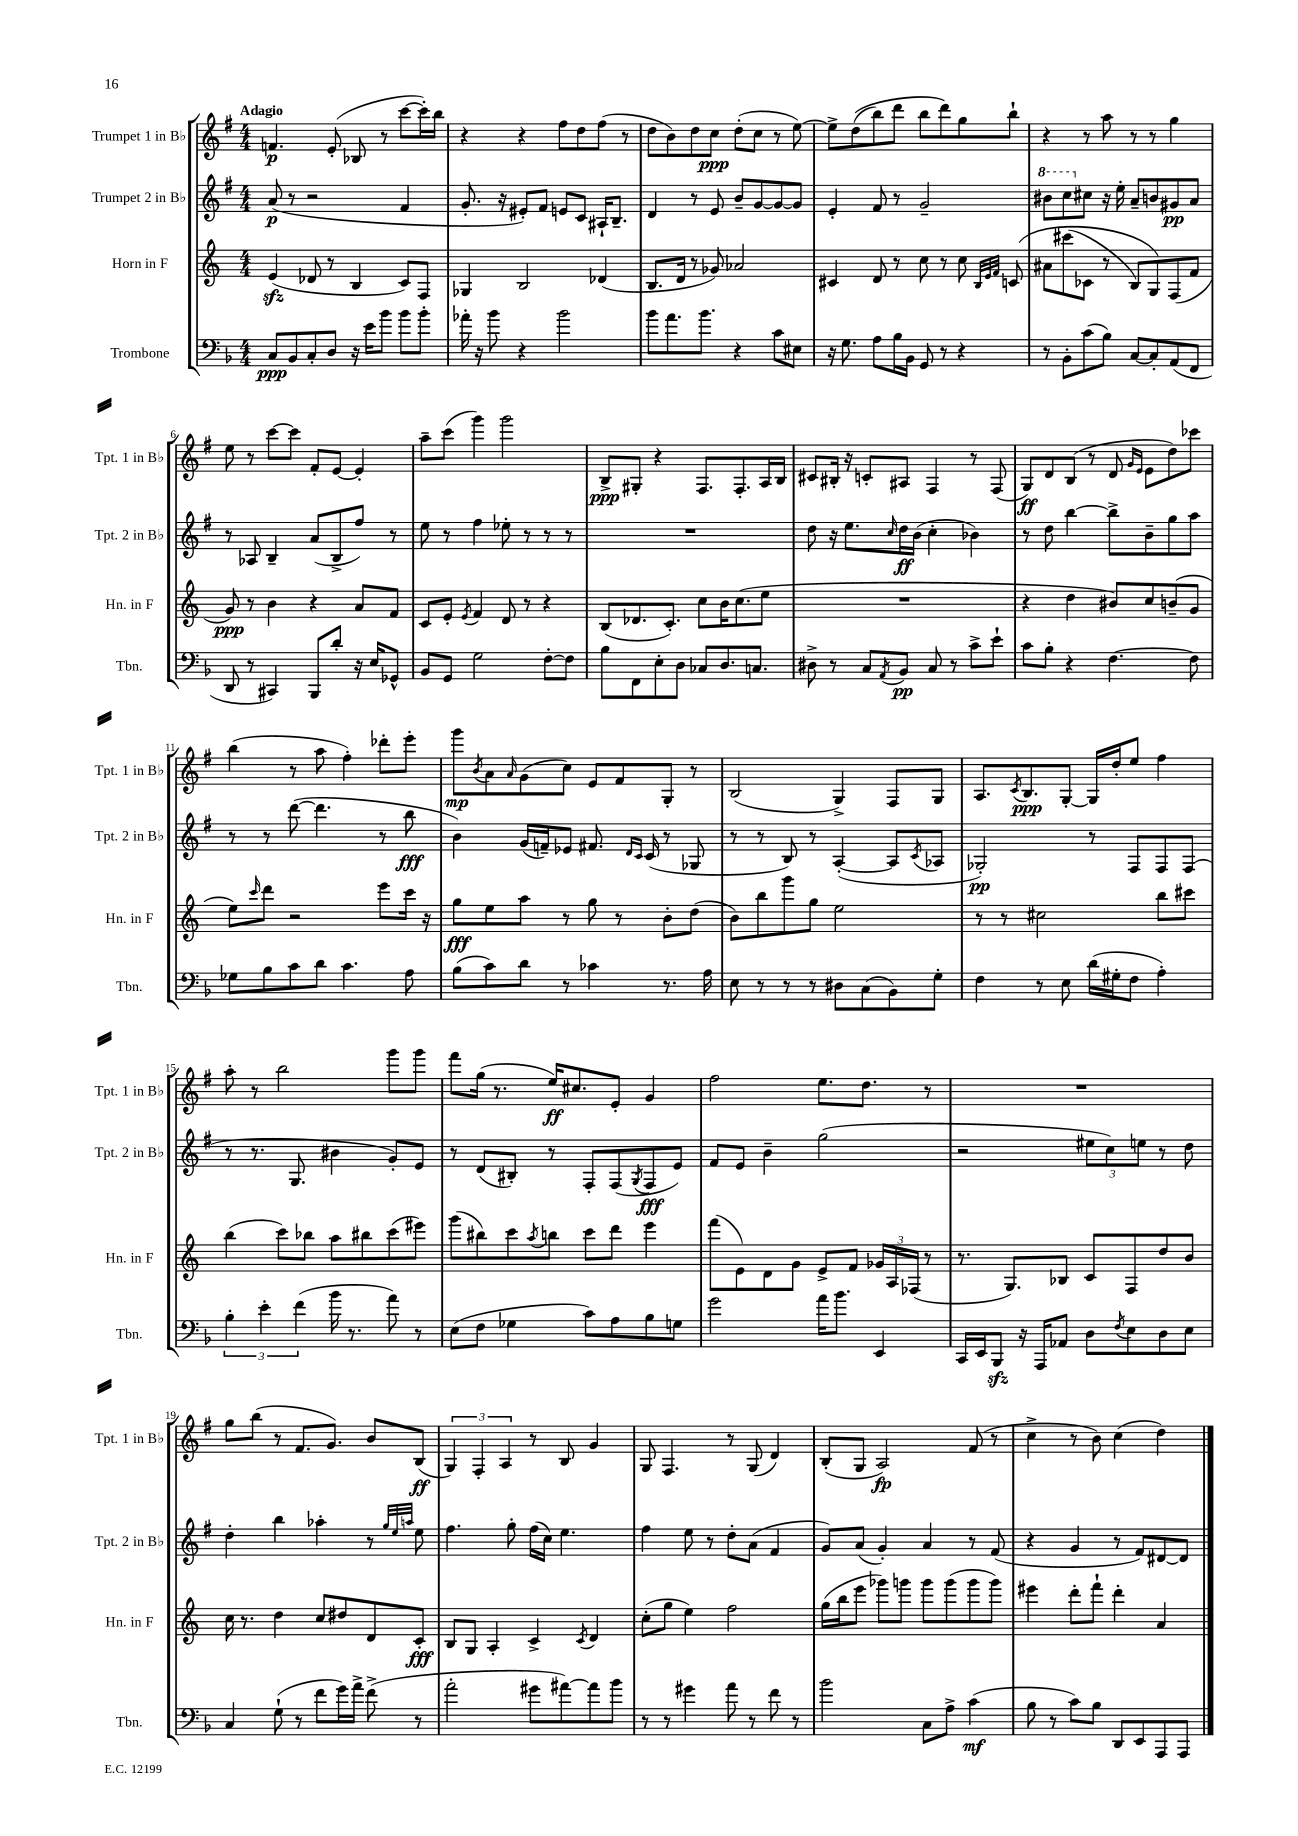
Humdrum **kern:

**kern	**dynam	**kern	**dynam	**kern	**dynam	**kern	**dynam
*part4	*part4	*part3	*part3	*part2	*part2	*part1	*part1
*staff4	*staff4	*staff3	*staff3	*staff2	*staff2	*staff1	*staff1
*I"Trombone	*	*I"Horn in F	*	*I"Trumpet 2 in B♭	*	*I"Trumpet 1 in B♭	*
*I'Tbn.	*	*I'Hn. in F	*	*I'Tpt. 2 in B♭	*	*I'Tpt. 1 in B♭	*
*clefF4	*	*clefG2	*	*clefG2	*	*clefG2	*
*k[b-]	*	*k[]	*	*k[f#]	*	*k[f#]	*
*M4/4	*	*M4/4	*	*M4/4	*	*M4/4	*
=1	=1	=1	=1	=1	=1	=1	=1
!	!	!	!	!	!	!LO:TX:a:B:t=Adagio	!
8C/L	ppp	(4ezz/	.	(8a/	p	4.fn/	p
8BB-/	.	.	.	8r	.	.	.
8C'/	.	8d-X/	.	2r	.	.	.
8D/J	.	8r	.	.	.	(8e'/	.
16r	.	4B/	.	.	.	8B-X/	.
16e\KL	.	.	.	.	.	.	.
8b-\J	.	.	.	.	.	8r	.
8b-\L	.	8c/L)	.	4f#/	.	[8ccc\L	.
8b-'\J	.	8F/J	.	.	.	16ccc'\L])	.
.	.	.	.	.	.	16bb\JJ	.
=2	=2	=2	=2	=2	=2	=2	=2
16a-X'\	.	4G-X/	.	8.g'/	.	4r	.
16r	.	.	.	.	.	.	.
8b-\	.	.	.	.	.	.	.
.	.	.	.	16r	.	.	.
4r	.	2B/	.	8e#X'/L)	.	4r	.
.	.	.	.	8f#/J	.	.	.
2b-\	.	.	.	8en/L	.	8ff#\L	.
.	.	.	.	8c/J	.	8dd\	.
.	.	(4d-X/	.	16A#X`/KL	.	(8ff#\J	.
.	.	.	.	8.B~/J	.	.	.
.	.	.	.	.	.	8r	.
=3	=3	=3	=3	=3	=3	=3	=3
8b-\L	.	8.B/L	.	4d/	.	8dd\L	.
8.a\	.	.	.	.	.	8b\)	.
.	.	16d/Jk	.	.	.	.	.
.	.	8r	.	8r	.	8dd\	.
8.b-\J	.	.	.	.	.	.	.
.	.	8g-X/)	.	8e/	.	8cc\J	ppp
4r	.	2a-X/	.	8b~/L	.	(8dd'\L	.
.	.	.	.	[8g/	.	8cc\J	.
8c\L	.	.	.	8g/_	.	8r	.
8E#X\J	.	.	.	8g/J]	.	[8ee\)	.
=4	=4	=4	=4	=4	=4	=4	=4
16r	.	4c#X/	.	4e'/	.	8ee^\L]	.
8.G\	.	.	.	.	.	.	.
.	.	.	.	.	.	((8dd\	.
8A\L	.	8d/	.	8f#/	.	8bb\)	.
16B-\L	.	8r	.	8r	.	8ddd\J	.
16BB-\JJ	.	.	.	.	.	.	.
8GG/	.	8cc\	.	2g~/	.	8bb\L	.
8r	.	8r	.	.	.	8ddd\)	.
4r	.	8cc\	.	.	.	8gg\	.
.	.	32qqB/LLL	.	.	.	.	.
.	.	32qqe/	.	.	.	.	.
.	.	32qqf/JJJ	.	.	.	.	.
.	.	(8cn/	.	.	.	8bb`\J	.
=5	=5	=5	=5	=5	=5	=5	=5
*	*	*	*	*8va	*	*	*
8r	.	8a#X\L	.	8bb#X\L	.	4r	.
8BB-'\L	.	(8ccc#X\	.	8ccc\	.	.	.
*	*	*	*	*X8va	*	*	*
(8c\	.	8c-X\J	.	8cc#X\J	.	8r	.
8B-\J)	.	8r	.	16r	.	8aa\	.
.	.	.	.	16ee'\	.	.	.
[8C/L	.	8B/L)	.	8a~/L	.	8r	.
8C'/]	.	8G/)	.	8bn/	.	8r	.
(8AA/	.	(8F/	.	8g#X/	pp	4gg\	.
8FF/J	.	8f/J	.	8a/J	.	.	.
!!LO:LB:g=z
=6	=6	=6	=6	=6	=6	=6	=6
8DD/	.	8g/)	ppp	8r	.	8ee\	.
8r	.	8r	.	8A-X/	.	8r	.
4CC#X/)	.	4b\	.	4B~/	.	[8ccc\L	.
.	.	.	.	.	.	8ccc\J]	.
8BBB-/L	.	4r	.	(8a/L	.	8f#'/L	.
8d'/J	.	.	.	8B^/	.	[8e/J	.
16r	.	8a/L	.	8ff#/J)	.	4e'/]	.
16E/KL	.	.	.	.	.	.	.
8GG-X^^/J	.	8f/J	.	8r	.	.	.
=7	=7	=7	=7	=7	=7	=7	=7
8BB-/L	.	8c/L	.	8ee\	.	8aa~\L	.
8GG/J	.	8e'/J	.	8r	.	(8ccc\J	.
.	.	8qe/	.	.	.	.	.
2G\	.	4f/	.	4ff#\	.	4ggg\)	.
.	.	8d/	.	8ee-X'\	.	2ggg\	.
.	.	8r	.	8r	.	.	.
[8F'\L	.	4r	.	8r	.	.	.
8F\J]	.	.	.	8r	.	.	.
=8	=8	=8	=8	=8	=8	=8	=8
8B-\L	.	(8B/L	.	1r	.	8B^/L	ppp
8FF\	.	8.d-X/	.	.	.	8G#X'/J	.
8E'\	.	.	.	.	.	4r	.
.	.	8.c'/J)	.	.	.	.	.
8D\J	.	.	.	.	.	.	.
8C-X/L	.	8cc\L	.	.	.	8.F#/L	.
8.D/	.	16b\K	.	.	.	.	.
.	.	(8.cc\	.	.	.	8.F#'/	.
8.Cn/J	.	.	.	.	.	.	.
.	.	8ee\J	.	.	.	16A/L	.
.	.	.	.	.	.	16B/JJ	.
=9	=9	=9	=9	=9	=9	=9	=9
8D#X^\	.	1r	.	8dd\	.	8c#X/L	.
8r	.	.	.	16r	.	16B#X'/Jk	.
.	.	.	.	8.ee\L	.	16r	.
8C/L	.	.	.	.	.	8cn'/L	.
8qAA/	.	.	.	16qqcc/	.	.	.
8BB-/J	pp	.	.	16dd\L	ff	8A#X/J	.
.	.	.	.	(16b\JJ	.	.	.
8C/	.	.	.	4cc'\	.	4F#/	.
8r	.	.	.	.	.	.	.
8c^\L	.	.	.	4b-X\)	.	8r	.
8e`\J	.	.	.	.	.	(8F#/	.
=10	=10	=10	=10	=10	=10	=10	=10
8c\L	.	4r	.	8r	.	8G/L)	ff
8B-'\J	.	.	.	8dd\	.	8d/	.
4r	.	4dd\	.	[4bb\	.	(8B/J	.
.	.	.	.	.	.	8r	.
[4.F\	.	8b#X/L)	.	8bb^\L]	.	8d/	.
.	.	.	.	.	.	16qqg/LL	.
.	.	.	.	.	.	16qqe/JJ	.
.	.	8cc/	.	8b~\	.	8e\L	.
.	.	(8bn~/	.	8gg\	.	8dd\)	.
8F\]	.	8g/J	.	8aa\J	.	8ccc-X\J	.
!!LO:LB:g=z
=11	=11	=11	=11	=11	=11	=11	=11
8G-X\L	.	8ee\L)	.	8r	.	(4bb\	.
.	.	16qqccc/	.	.	.	.	.
8B-\	.	8ddd\J	.	8r	.	.	.
8c\	.	2r	.	([8ddd\	.	8r	.
8d\J	.	.	.	4.ddd\]	.	8aa\	.
4.c\	.	.	.	.	.	4ff#'\)	.
.	.	8eee\L	.	8r	.	8ddd-X'\L	.
8A\	.	16ccc\Jk	.	8bb\	fff	8eee'\J	.
.	.	16r	.	.	.	.	.
=12	=12	=12	=12	=12	=12	=12	=12
(8B-\L	.	8gg\L	fff	4b\)	.	8ggg\L	mp
.	.	.	.	.	.	8qb/	.
8c\)	.	8ee\	.	.	.	8a\	.
.	.	.	.	.	.	16qqa/	.
8d\J	.	8aa\J	.	(16g/LL	.	(8g\	.
.	.	.	.	16fn~/J)	.	.	.
8r	.	8r	.	8e-X/J	.	8cc\J)	.
4c-X\	.	8gg\	.	8.f#X/	.	8e/L	.
.	.	8r	.	.	.	8f#/	.
.	.	.	.	16qqd/LL	.	.	.
.	.	.	.	16qqc/JJ	.	.	.
.	.	.	.	(16c/	.	.	.
8.r	.	8b'\L	.	8r	.	8G'/J	.
.	.	(8dd\J	.	8G-X/	.	8r	.
16A\	.	.	.	.	.	.	.
=13	=13	=13	=13	=13	=13	=13	=13
8E\	.	8b\L)	.	8r	.	(2B/	.
8r	.	8bb\	.	8r	.	.	.
8r	.	8ggg\	.	8B/)	.	.	.
8r	.	8gg\J	.	8r	.	.	.
8D#X\L	.	2ee\	.	([4A'/	.	4G^/)	.
(8C\	.	.	.	.	.	.	.
8BB-\)	.	.	.	8A/L]	.	8F#/L	.
.	.	.	.	8qc/	.	.	.
8G'\J	.	.	.	8A-X/J	.	8G/J	.
=14	=14	=14	=14	=14	=14	=14	=14
4F\	.	8r	.	2G-X'/)	pp	8.A/L	.
.	.	8r	.	.	.	.	.
.	.	.	.	.	.	8qc/	.
.	.	.	.	.	.	8.B/	ppp
8r	.	2cc#X\	.	.	.	.	.
8E\	.	.	.	.	.	[8G'/J	.
(16d\LL	.	.	.	8r	.	16G/LL]	.
16G#X'\J	.	.	.	.	.	16dd'/J	.
8F\J	.	.	.	8F#/L	.	8ee/J	.
4A'\)	.	8bb\L	.	8F#/	.	4ff#\	.
.	.	8ccc#X\J	.	(8F#/J	.	.	.
!!LO:LB:g=z
=15	=15	=15	=15	=15	=15	=15	=15
6B-'\	.	(4bb\	.	8r	.	8aa'\	.
.	.	.	.	8.r	.	8r	.
6e'\	.	.	.	.	.	.	.
.	.	8ccc\L)	.	.	.	2bb\	.
.	.	.	.	8.G/	.	.	.
(6f\	.	.	.	.	.	.	.
.	.	8bb-X\J	.	.	.	.	.
16b-\	.	8aa\L	.	4b#X\	.	.	.
8.r	.	.	.	.	.	.	.
.	.	8bb#X\	.	.	.	.	.
8a\)	.	(8ccc\	.	8g'/L)	.	8ggg\L	.
8r	.	8eee#X\J)	.	8e/J	.	8ggg\J	.
=16	=16	=16	=16	=16	=16	=16	=16
(8E\L	.	(8ggg\L	.	8r	.	8fff#\L	.
8F\J	.	8bb#X\)	.	(8d/L	.	(16gg\Jk	.
.	.	.	.	.	.	8.r	.
4G-X\	.	8ccc\	.	8B#X'/J)	.	.	.
.	.	8qaa/	.	.	.	.	.
.	.	8bbn\J	.	8r	.	16ee/KL)	ff
.	.	.	.	.	.	8.cc#X/	.
8c\L)	.	8ccc\L	.	8F#'/L	.	.	.
8A\	.	8ddd\J	.	(8F#/	.	8e'/J	.
.	.	.	.	8qG/	.	.	.
8B-\	.	4eee\	.	8F#/	fff	4g/	.
8Gn\J	.	.	.	8e/J)	.	.	.
=17	=17	=17	=17	=17	=17	=17	=17
2g\	.	(8fff\L	.	8f#/L	.	2ff#\	.
.	.	8e\)	.	8e/J	.	.	.
.	.	8d\	.	4b~\	.	.	.
.	.	8g\J	.	.	.	.	.
16a\KL	.	8e^/L	.	(2gg\	.	8.ee\L	.
8.b-\J	.	.	.	.	.	.	.
.	.	8f/J	.	.	.	.	.
.	.	.	.	.	.	8.dd\J	.
4EE/	.	24g-X/LL	.	.	.	.	.
.	.	24A/	.	.	.	.	.
.	.	(24F-X/JJ	.	.	.	.	.
.	.	8r	.	.	.	8r	.
=18	=18	=18	=18	=18	=18	=18	=18
16CC/LL	.	8.r	.	2r	.	1r	.
16EE/J	.	.	.	.	.	.	.
8BBB-zz/J	.	.	.	.	.	.	.
.	.	8.G/L)	.	.	.	.	.
16r	.	.	.	.	.	.	.
16AAA/KL	.	.	.	.	.	.	.
8AA-X/J	.	8B-X/J	.	.	.	.	.
8D\L	.	8c/L	.	12ee#X\L	.	.	.
.	.	.	.	12cc\)	.	.	.
8qF/	.	.	.	.	.	.	.
8E\	.	8F/	.	.	.	.	.
.	.	.	.	12een\J	.	.	.
8D\	.	8dd/	.	8r	.	.	.
8E\J	.	8b/J	.	8dd\	.	.	.
!!LO:LB:g=z
=19	=19	=19	=19	=19	=19	=19	=19
4C/	.	16cc\	.	4dd'\	.	8gg\L	.
.	.	8.r	.	.	.	.	.
.	.	.	.	.	.	(8bb\J	.
(8G`\	.	4dd\	.	4bb\	.	8r	.
8r	.	.	.	.	.	8.f#/L	.
8f\L	.	8cc/L	.	4aa-X'\	.	.	.
.	.	.	.	.	.	8.g/J)	.
16g\L)	.	8dd#X/	.	.	.	.	.
16a^\JJ	.	.	.	.	.	.	.
(8f^\	.	8d/	.	8r	.	8b/L	.
.	.	.	.	32qqgg/LLL	.	.	.
.	.	.	.	32qqee/	.	.	.
.	.	.	.	32qqaan/JJJ	.	.	.
8r	.	8c'/J	fff	8ee\	.	(8B/J	ff
=20	=20	=20	=20	=20	=20	=20	=20
2a'\	.	8B/L	.	4.ff#\	.	6G/)	.
.	.	8G/J	.	.	.	.	.
.	.	.	.	.	.	6F#'/	.
.	.	4A'/	.	.	.	.	.
.	.	.	.	.	.	6A/	.
.	.	.	.	8gg'\	.	.	.
8g#X\L	.	4c^/	.	(16ff#\LL	.	8r	.
.	.	.	.	16cc\JJ)	.	.	.
[8a#X\)	.	.	.	4.ee\	.	8B/	.
.	.	8qc/	.	.	.	.	.
8a#\]	.	4d/	.	.	.	4g/	.
8b-\J	.	.	.	.	.	.	.
=21	=21	=21	=21	=21	=21	=21	=21
8r	.	(8cc'\L	.	4ff#\	.	8G/	.
8r	.	8gg\J	.	.	.	4.F#/	.
4g#X\	.	4ee\)	.	8ee\	.	.	.
.	.	.	.	8r	.	.	.
8a\	.	2ff\	.	8dd'\L	.	8r	.
8r	.	.	.	(8a\J	.	(8G/	.
8f\	.	.	.	4f#/	.	4d/)	.
8r	.	.	.	.	.	.	.
=22	=22	=22	=22	=22	=22	=22	=22
2b-\	.	(16gg\LL	.	8g/L)	.	(8B'/L	.
.	.	16bb\J	.	.	.	.	.
.	.	8eee\J	.	(8a/J	.	8G/J	.
.	.	8ggg-X\L)	.	4g'/)	.	2A/)	fp
.	.	8gggn\J	.	.	.	.	.
8C\L	.	8ggg\L	.	4a/	.	.	.
8A^\J	.	(8ggg\	.	.	.	.	.
(4c\	mf	8ggg\	.	8r	.	(8f#/	.
.	.	8ggg\J)	.	(8f#/	.	8r	.
=23	=23	=23	=23	=23	=23	=23	=23
8B-\	.	4eee#X\	.	4r	.	4cc^\	.
8r	.	.	.	.	.	.	.
8c\L)	.	8ddd'\L	.	4g/	.	8r	.
8B-\J	.	8fff`\J	.	.	.	8b\)	.
8DD/L	.	4ddd'\	.	8r	.	(4cc\	.
8EE/	.	.	.	8f#/L)	.	.	.
8AAA/	.	4a/	.	[8d#X/	.	4dd\)	.
8AAA/J	.	.	.	8d#/J]	.	.	.
==	==	==	==	==	==	==	==
*-	*-	*-	*-	*-	*-	*-	*-
